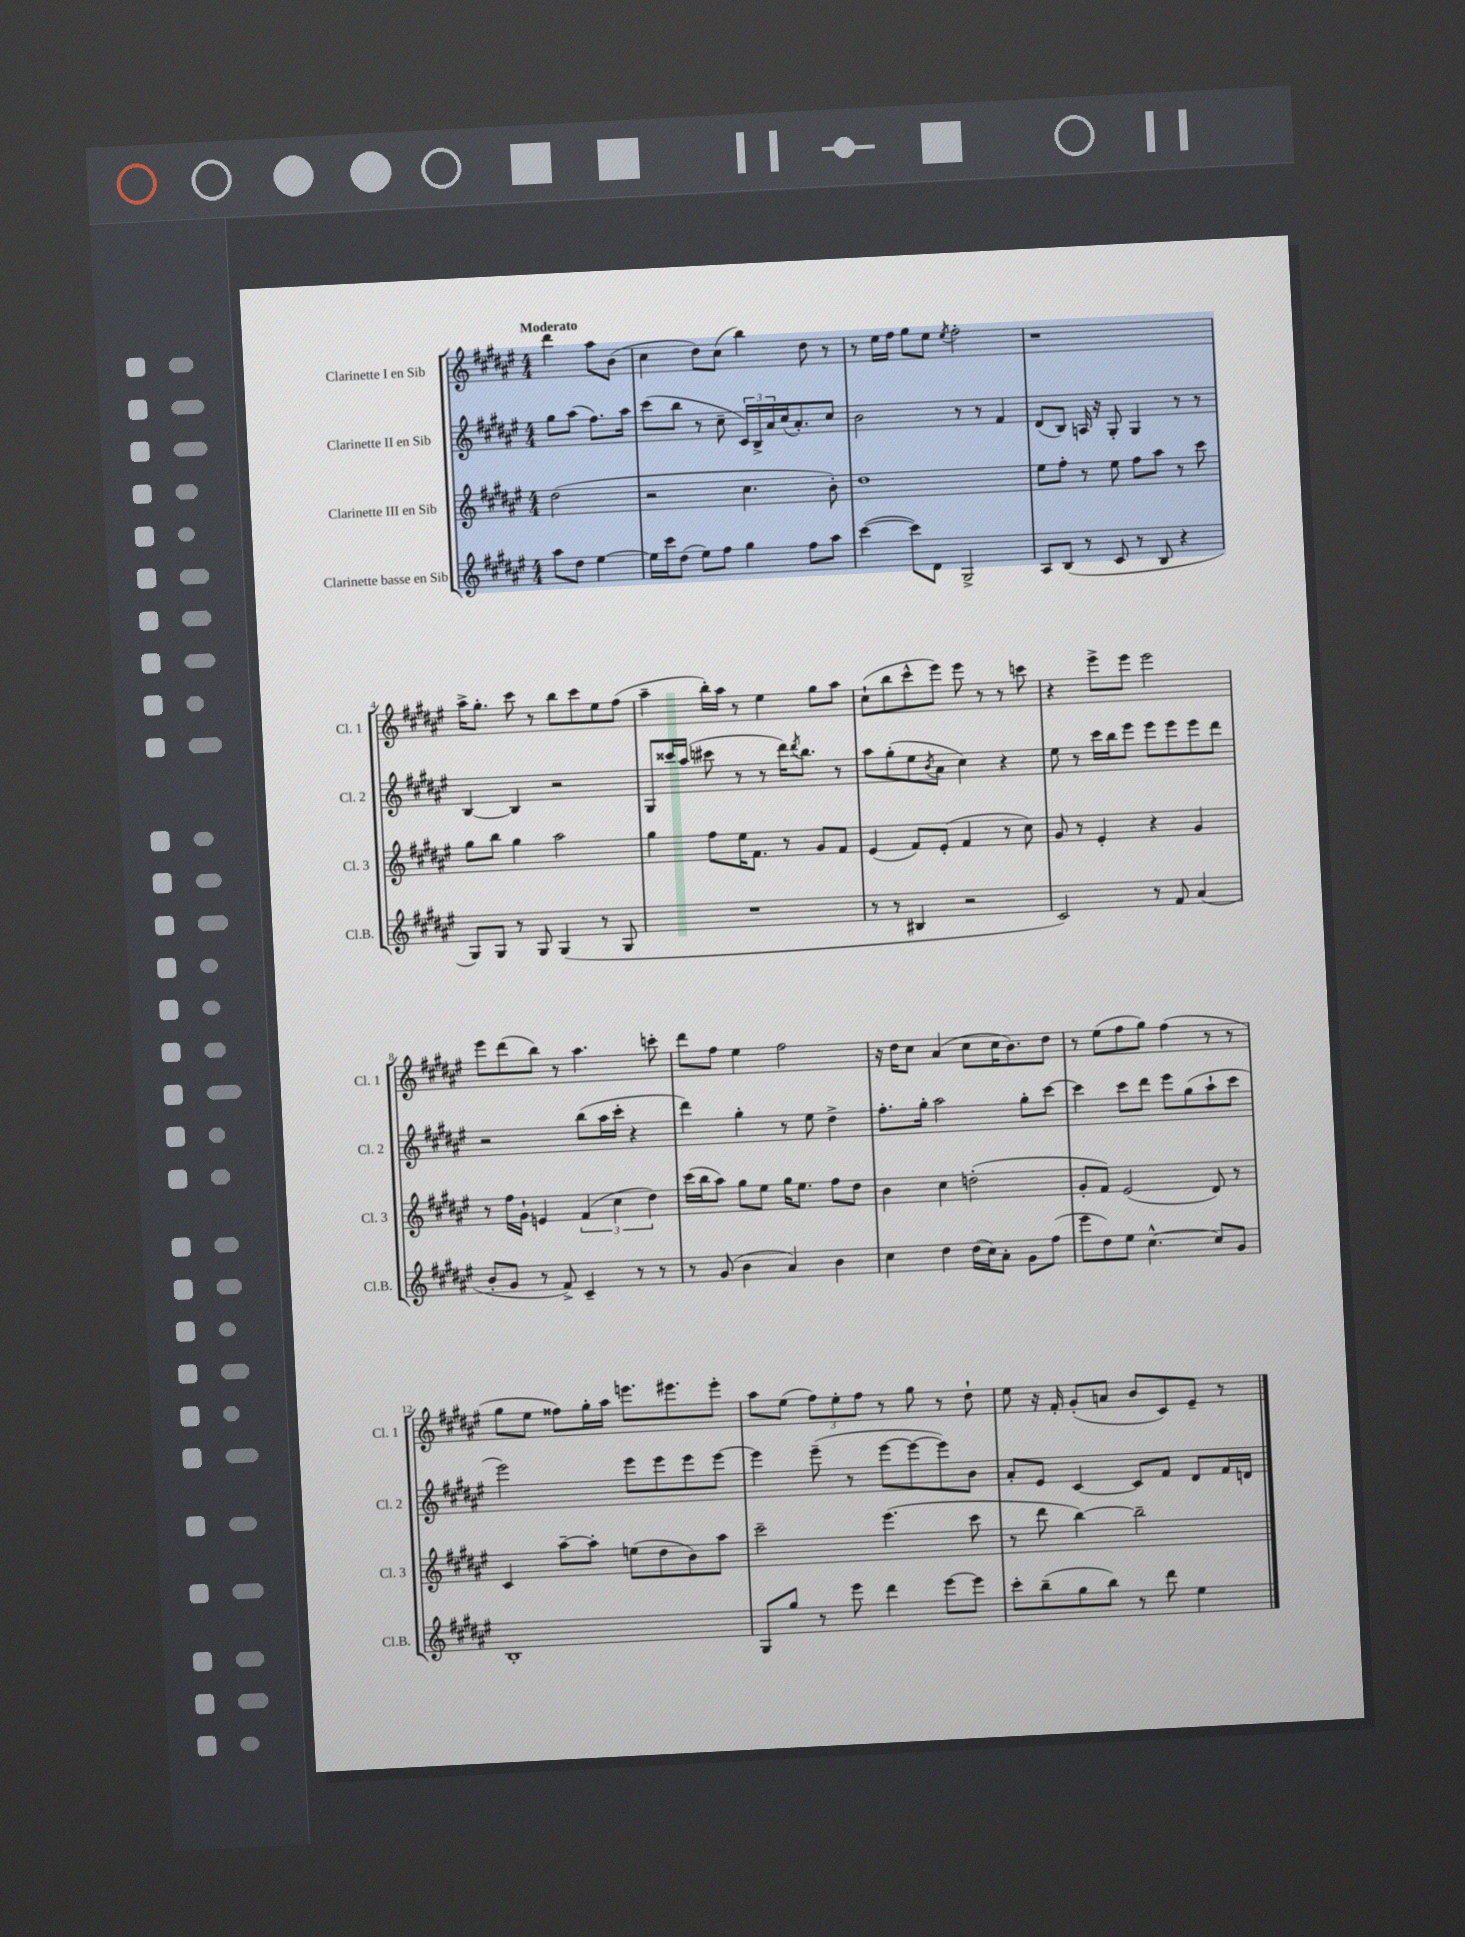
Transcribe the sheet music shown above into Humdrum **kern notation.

**kern	**kern	**kern	**kern
*part4	*part3	*part2	*part1
*staff4	*staff3	*staff2	*staff1
*I"Clarinette basse en Sib	*I"Clarinette III en Sib	*I"Clarinette II en Sib	*I"Clarinette I en Sib
*I'Cl.B.	*I'Cl. 3	*I'Cl. 2	*I'Cl. 1
*clefG2	*clefG2	*clefG2	*clefG2
*k[f#c#g#d#a#e#]	*k[f#c#g#d#a#e#]	*k[f#c#g#d#a#e#]	*k[f#c#g#d#a#e#]
*M4/4	*M4/4	*M4/4	*M4/4
=	=	=	=
!	!	!	!LO:TX:a:B:t=Moderato
8aa#\L	(2dd#\	8gg#\L	4ddd#\
8dd#\J	.	(8aa#\J	.
[4ee#\	.	8.ff#\L)	8aa#\L
.	.	.	(8b\J
.	.	16aa#\Jk	.
=1	=1	=1	=1
16ee#\LL]	2r	(8ccc#\L	4cc#\
16ccc#\J	.	.	.
(8dd#\J	.	8bb\J	.
8ee#\L)	.	8r	8dd#\L)
8ff#\J	.	8cc#~\	(8cc#\J
4gg#\	4.cc#\	24c#/LL)	4bb\)
.	.	24B^/	.
.	.	24a#/	.
.	.	(16cc#/J	.
.	.	8.a#'/)	.
8ff#\L	.	.	8dd#\
8aa#\J	8b'\)	8cc#/J	8r
=2	=2	=2	=2
([4ccc#\	1dd#	2b\	8r
.	.	.	16ee#\LL
.	.	.	16ff#\JJ
8ccc#\L])	.	.	8gg#\L
8d#\J	.	.	8ee#\J
.	.	.	8qee#/
2G#^/	.	8r	2ff#'\
.	.	8r	.
.	.	4f#/	.
=3	=3	=3	=3
8A#/L	8ee#\L	(8d#/L	1r
(8B/J	8ff#'\J	8B/J)	.
8r	8r	16An/	.
.	.	16r	.
8c#/	8ee#\	8G#'/	.
8r	8ff#\L	4G#/	.
8B/	8aa#\J	.	.
4r	8r	8r	.
.	8ccc#\	8r	.
!!LO:LB:g=z
=4	=4	=4	=4
8G#/L)	8gg#\L	[4B/	16aa#^\KL
.	.	.	8.gg#'\J
8G#/J	8bb\J	.	.
8r	4gg#\	4B/]	8ccc#\
8G#/	.	.	8r
(4G#/	2aa#\	2r	8bb\L
.	.	.	8ccc#\
8r	.	.	8ee#\
8G#/	.	.	(8ff#\J
=5	=5	=5	=5
1r	4gg#\	8G#/L	4aa#~\
.	.	16ccc##X/L	.
.	.	(16aa#/JJ	.
.	8ff#\L	8ccc#X\	16bb'\LL)
.	.	.	16aa#\JJ
.	16ee#\K	8r	8r
.	8.f#\J	.	.
.	.	8r	4ee#\
.	8r	16ddd#\KL)	.
.	.	8qddd#/	.
.	.	8.bb\J	.
.	8g#/L	.	8gg#\L
.	8f#/J	8r	8aa#\J
=6	=6	=6	=6
8r	(4e#/	8aa#\L	(8cc#`\L
8r	.	(8gg#'\	8bb\
4B#X/	8f#/L)	8ee#\	8ccc#^^\
.	.	8qb/	.
.	(8e#'/J	8a#\J	8eee#\J)
2r	4f#/	4cc#\)	8eee#\
.	.	.	8r
.	8r	4r	8r
.	8cc#\)	.	8cccn\
=7	=7	=7	=7
2c#/)	8g#/	8ee#\	4r
.	8r	8r	.
.	4e#'/	16ccc#\LL	8eee#^\L
.	.	16bb\J	.
.	.	8eee#\J	8eee#\J
8r	4r	8eee#\L	2eee#\
8f#/	.	8eee#\	.
(4a#/	4g#/	8eee#\	.
.	.	8ddd#\J	.
!!LO:LB:g=z
=8	=8	=8	=8
8b'/L	8r	2r	8eee#\L
8g#/J	16ff#\LL	.	(8ddd#\
.	16g#`\JJ	.	.
8r	4en/	.	8bb\J)
8f#^/)	.	.	8r
4c#~/	(6f#/	(8bb\L	4.aa#\
.	.	16aa#\L	.
.	6cc#\	.	.
.	.	16ccc#'\JJ	.
8r	.	4r	.
.	6dd#\)	.	.
8r	.	.	8cccn'\
=9	=9	=9	=9
8r	(16ccc#\LL	4ddd#\)	8ddd#\L
.	16bb\J	.	.
(8g#/	8aa#\J)	.	8ff#\J
4b\	8gg#\L	4gg#'\	4ee#\
.	8ee#\J	.	.
4a#/)	16gg#\KL	8r	2ff#\
.	8.ee#\J	.	.
.	.	8ee#\	.
4b\	8ff#\L	4dd#^\	.
.	8dd#\J	.	.
=10	=10	=10	=10
4cc#\	4b\	8.ff#'\L	16r
.	.	.	16dd#\KL
.	.	.	8cc#\J
.	.	16gg#'\Jk	.
4dd#\	4cc#\	2aa#\	(4a#/
(16dd#\LL	(2ddn'\	.	8cc#\L
16cc#\J)	.	.	.
8a#'\J	.	.	16cc#\K
.	.	.	8.b\)
8g#\L	.	8gg#'\L	.
(8ff#\J	.	[8ccc#\J	8dd#\J
=11	=11	=11	=11
8eee#\L	8g#'/L	4ccc#\]	8r
8dd#\)	8f#/J)	.	(8ee#\L
8ee#\J	(2e#/	8ccc#\L	8ff#\
[4.cc#^^\	.	8ddd#\J	8gg#\J)
.	.	8eee#\L	(4ff#\
.	.	(8gg#\	.
8cc#/L]	8d#/)	8aa#`\	8r
8g#/J	8r	8ccc#\J	8r
!!LO:LB:g=z
=12	=12	=12	=12
1B'	4c#/	2eee#\)	8gg#\L
.	.	.	8ee#\J
.	[8aa#~\L	.	8ff##X\L)
.	8aa#'\J]	.	16gg#'\L
.	.	.	16aa#\JJ
.	(8een\L	8eee#\L	8.eeen\L
.	8dd#\	8eee#\	.
.	.	.	8.eee#X\
.	8b\)	8eee#\	.
.	8aa#\J	[8eee#\J	8eee#'\J
=13	=13	=13	=13
8G#/L	2ccc#~\	4eee#\]	8aa#\L
8gg#/J	.	.	(8ee#\J
8r	.	(8eee#~\	12ff#\L)
.	.	.	12ee#'\
8eee#\	.	8r	.
.	.	.	12ff#\J
4ddd#\	(4.eee#\	[8eee#\L	8r
.	.	8eee#\_	8gg#\
[8eee#\L	.	8eee#\])	8r
8eee#\J]	8ccc#\	8b\J	8dd#`\
=14	=14	=14	=14
8ccc#'\L	8r	8a#'/L	8ee#\
(8bb~\	8ddd#\	8e#/J	16r
.	.	.	16f#'/
8gg#\	[4bb\)	[4c#/	(8g#'/L
8bb\J)	.	.	8an/J
8r	2bb~\]	8c#/L]	8b/L
8ddd#\	.	8f#/J	8c#/)
4ee#\	.	8d#/L	8e#~/J
.	.	16f#/L	8r
.	.	16dn/JJ	.
==	==	==	==
*-	*-	*-	*-
